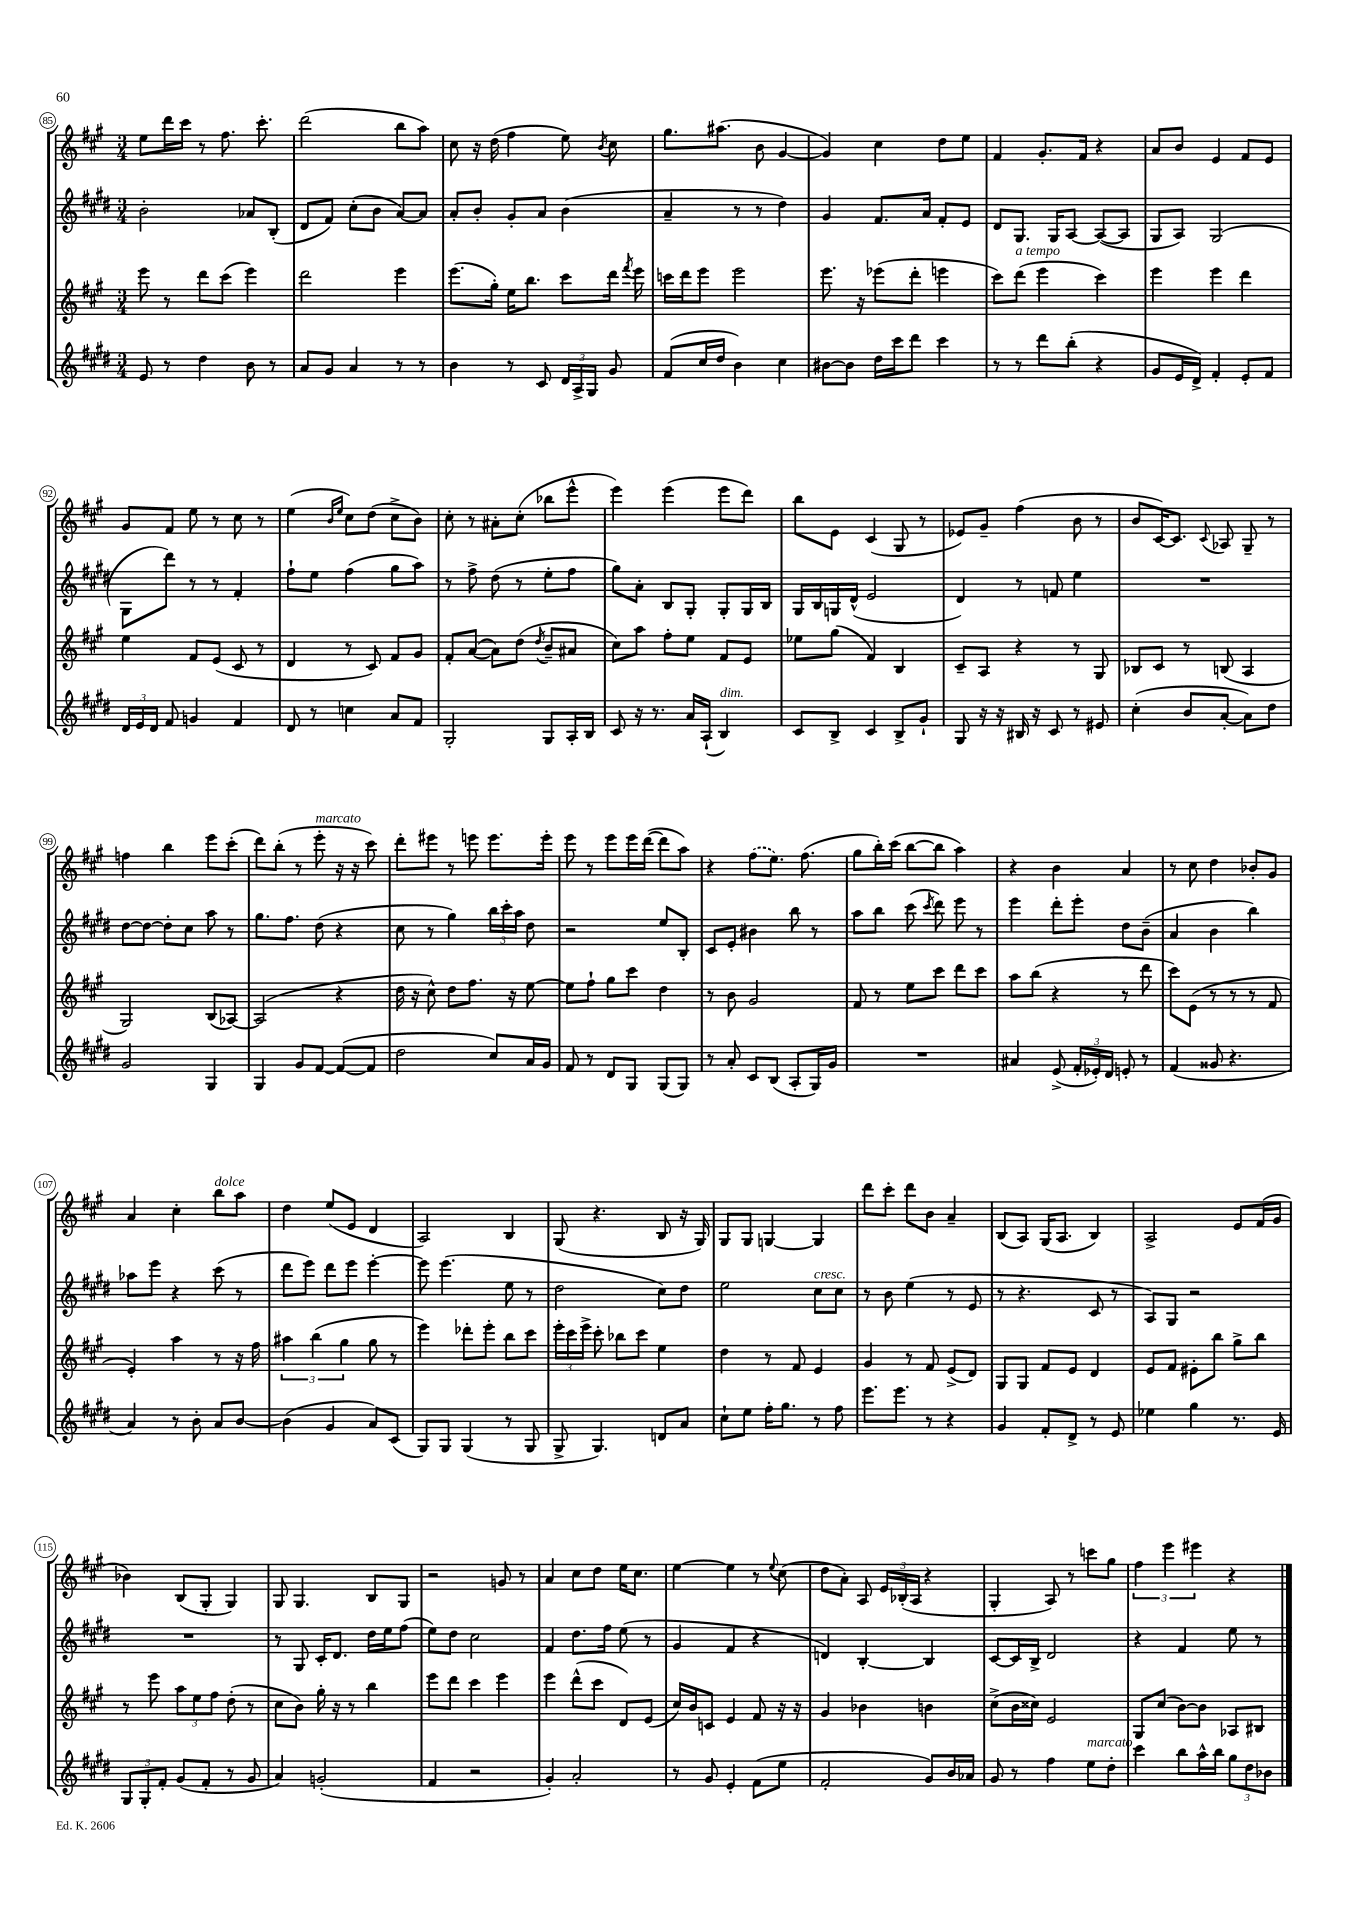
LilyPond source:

<<
\new StaffGroup <<
\new Staff = "s0" {
    \clef treble \key a \major \numericTimeSignature \time 3/4
    \autoBeamOff e''8[ d'''16 cis'''16] r8 fis''8. cis'''8.-. |
    d'''2( b''8[ a''8]) |
    cis''8 r16 d''16( fis''4 e''8) \acciaccatura { b'8 } cis''8 |
    gis''8.[ ais''8.]( b'8 gis'4~ |
    gis'4) cis''4 d''8[ e''8] |
    fis'4 gis'8.[-. fis'16] r4 |
    a'8[ b'8] e'4 fis'8[ e'8] |
    gis'8[ fis'8] e''8 r8 cis''8 r8 |
    e''4( \grace { b'16[ e''16] } cis''8[) d''8]( cis''8[-> b'8]) |
    cis''8-. r8 ais'8[-. cis''8]-.( bes''8[ e'''8]-^ |
    e'''4) e'''4( e'''8[ d'''8]) |
    b''8[ e'8] cis'4( gis8 r8 |
    ees'8[) gis'8]-- fis''4( b'8 r8 |
    b'8[ cis'16~) cis'8.] \appoggiatura { cis'8 } aes8 gis8-- r8 |
    f''4 b''4 e'''8[ cis'''8]-.( |
    d'''8[) b''8]-.( r8 e'''8-.^\markup { \italic "marcato" } r16 r16 cis'''8) |
    d'''8[-. eis'''8] r8 e'''8 e'''8.[ e'''16]-. |
    e'''8 r8 e'''8[ e'''16 d'''16]~( d'''8[ a''8]) |
    r4 \once \slurDashed fis''8[( e''8.]) fis''8.( |
    gis''8[ b''16-.) cis'''16]( b''8[~ b''8] a''4) |
    r4 b'4 a'4 |
    r8 cis''8 d''4 bes'8[-. gis'8] |
    a'4 cis''4-. b''8[^\markup { \italic "dolce" } a''8] |
    d''4 e''8[( e'8] d'4 |
    a2) b4 |
    gis8( r4. b8 r16 gis16) |
    gis8[ gis8] g4~ g4 |
    d'''8[ cis'''8]-. d'''8[ b'8] a'4-- |
    b8[( a8]) gis16[( a8.] b4) |
    a2-> e'8[ fis'16( gis'16] |
    bes'4) b8[( gis8]-. gis4) |
    gis8 gis4. b8[ gis8] |
    r2 g'8 r8 |
    a'4 cis''8[ d''8] e''16[ cis''8.] |
    e''4~ e''4 r8 \appoggiatura { e''8 } cis''8( |
    d''8[ a'8]-.) a8 \tuplet 3/2 { e'16[ bes16-.( a16] } r4 |
    gis4-. a8) r8 c'''8[ gis''8] |
    \tuplet 3/2 { fis''4 e'''4 eis'''4 } r4 \bar "|." |
}
\new Staff = "s1" {
    \clef treble \key e \major \numericTimeSignature \time 3/4
    \autoBeamOff b'2-. aes'8[ b8]-.( |
    dis'8[ fis'8]) cis''8[-.( b'8] a'8[~) a'8] |
    a'8[-. b'8]-. gis'8[-. a'8] b'4( |
    a'4-- r8 r8 dis''4) |
    gis'4 fis'8.[ a'16] fis'8[-. e'8] |
    dis'8[ gis8.] gis16[ a8]~ a8[~( a8] |
    gis8[ a8]) gis2( |
    gis8[ dis'''8]) r8 r8 fis'4-. |
    fis''8[-! e''8] fis''4( gis''8[ a''8]) |
    r8 fis''8-> dis''8( r8 e''8[-. fis''8] |
    gis''8[) a'8]-. b8[ gis8]-. gis8[-. gis16 b16] |
    gis16[ b16 g16 dis'16]-^( e'2 |
    dis'4) r8 f'8 e''4 |
    R2. |
    dis''8[~ dis''8]~ dis''8[-. cis''8] a''8 r8 |
    gis''8.[ fis''8.] dis''8( r4 |
    cis''8 r8 gis''4) \tuplet 3/2 { b''16[ cis'''16-. a''16] } dis''8 |
    r2 e''8[ b8]-. |
    cis'8[ e'8]-. bis'4 b''8 r8 |
    a''8[ b''8] cis'''8( \acciaccatura { cis'''8 } dis'''8) e'''8 r8 |
    e'''4 dis'''8[-. e'''8]-. dis''8[ b'8]--( |
    a'4 b'4 b''4) |
    aes''8[ e'''8] r4 cis'''8( r8 |
    dis'''8[ e'''8]) dis'''8[ e'''8] e'''4~-. |
    e'''8 e'''4.( e''8 r8 |
    dis''2 cis''8[) dis''8] |
    e''2 cis''8[^\markup { \italic "cresc." } cis''8] |
    r8 b'8 e''4( r8 e'8 |
    r8 r4. cis'8 r8 |
    a8[) gis8] r2 |
    R2. |
    r8 gis8 cis'16[-. dis'8.] dis''16[ e''16 fis''8]( |
    e''8[) dis''8] cis''2 |
    fis'4 dis''8.[ fis''16] e''8( r8 |
    gis'4 fis'4 r4 |
    d'4) b4~-. b4 |
    cis'8[~ cis'16 b16]-> dis'2 |
    r4 fis'4 e''8 r8 \bar "|." |
}
\new Staff = "s2" {
    \clef treble \key a \major \numericTimeSignature \time 3/4
    \autoBeamOff e'''8 r8 d'''8[ cis'''8]( e'''4) |
    d'''2 e'''4 |
    e'''8.[( gis''16]-.) e''16[ b''8.] cis'''8[ d'''16] \acciaccatura { fis'''8 } e'''16 |
    c'''16[ d'''16 e'''8] e'''2 |
    e'''8. r16 ees'''8[( d'''8]-. e'''4 |
    cis'''8[) d'''8]^\markup { \italic "a tempo" }( e'''4 cis'''4) |
    e'''4 e'''4 d'''4 |
    e''4 fis'8[ e'8]( cis'8 r8 |
    d'4 r8 cis'8) fis'8[ gis'8] |
    fis'8[-. a'8]~( a'8[) d''8]( \acciaccatura { d''8 } b'8[-- ais'8] |
    cis''8[) a''8] fis''8[-. e''8] fis'8[ e'8] |
    ees''8[ gis''8]( fis'4) b4 |
    cis'8[-- a8] r4 r8 gis8 |
    bes8[ cis'8] r8 b8( a4 |
    gis2) b8[( aes8]~) |
    aes2( r4 |
    d''16 r16 cis''8-^) d''8[ fis''8.] r16 e''8~ |
    e''8[ fis''8]-! gis''8[ cis'''8] d''4 |
    r8 b'8 gis'2 |
    fis'8 r8 e''8[ cis'''8] d'''8[ cis'''8] |
    a''8[ b''8]( r4 r8 d'''8 |
    cis'''8[) e'8]( r8 r8 r8 fis'8 |
    e'4-.) a''4 r8 r16 fis''16 |
    \tuplet 3/2 { ais''4 b''4( gis''4 } gis''8 r8 |
    e'''4) des'''8[-. e'''8]-. b''8[ cis'''8] |
    \tuplet 3/2 { e'''16[-. cis'''16 e'''16]-> } cis'''8-. bes''8[ cis'''8] e''4 |
    d''4 r8 fis'8 e'4 |
    gis'4 r8 fis'8 e'8[->( d'8]) |
    gis8[ gis8] fis'8[ e'8] d'4 |
    e'8[ fis'8] eis'8[-. b''8] gis''8[-> b''8] |
    r8 e'''8 \tuplet 3/2 { a''8[ e''8 fis''8] } d''8-.( r8 |
    cis''8[ b'8]) gis''16-. r16 r8 b''4 |
    e'''8[ d'''8] cis'''4 e'''4 |
    e'''4 d'''8[-^( cis'''8] d'8[) e'8]( |
    cis''16[) b'16 c'8] e'4 fis'8 r16 r16 |
    gis'4 bes'4 b'4 |
    cis''8[->( b'16 cisis''16]) e'2 |
    gis8[ cis''8]( b'8[~) b'8] aes8[ bis8] \bar "|." |
}
\new Staff = "s3" {
    \clef treble \key e \major \numericTimeSignature \time 3/4
    \autoBeamOff e'8 r8 dis''4 b'8 r8 |
    a'8[ gis'8] a'4 r8 r8 |
    b'4 r8 cis'8 \tuplet 3/2 { dis'16[ a16-> gis16] } gis'8 |
    fis'8[( cis''16 dis''16] b'4) cis''4 |
    bis'8[~ bis'8] dis''16[ cis'''16 dis'''8] cis'''4 |
    r8 r8 dis'''8[ b''8]-.( r4 |
    gis'8[ e'16 dis'16]->) fis'4-. e'8[-. fis'8] |
    \tuplet 3/2 { dis'16[ e'16 dis'16] } fis'8 g'4 fis'4 |
    dis'8 r8 c''4 a'8[ fis'8] |
    gis2-. gis8[ a16-. b16] |
    cis'8 r16 r8. a'16[ a16]-!( b4^\markup { \italic "dim." }) |
    cis'8[ b8]-> cis'4 b8[-> gis'8]-! |
    gis8 r16 r16 bis16 r16 cis'8 r8 eis'8 |
    cis''4-.( b'8[ a'8]~-. a'8[) dis''8] |
    gis'2 gis4 |
    gis4 gis'8[ fis'8]~ fis'8[~( fis'8] |
    dis''2 cis''8[) a'16 gis'16] |
    fis'8 r8 dis'8[ gis8] gis8[( gis8]) |
    r8 a'8-. cis'8[ b8]( a8[-. gis16) gis'16] |
    R2. |
    ais'4 e'8->( \tuplet 3/2 { fis'16[-. ees'16-.) dis'16] } e'8-. r8 |
    fis'4( gisis'8 r4. |
    a'4) r8 b'8-. a'8[ b'8]~ |
    b'4( gis'4 a'8[) cis'8]( |
    gis8[) gis8] gis4( r8 gis8 |
    gis8-> gis4.) d'8[ a'8] |
    cis''8[-! e''8] fis''16[-. gis''8.] r8 fis''8 |
    e'''8.[ e'''8.] r8 r4 |
    gis'4 fis'8[-. dis'8]-> r8 e'8 |
    ees''4 gis''4 r8. e'16 |
    \tuplet 3/2 { gis8[ gis8-. fis'8]-. } gis'8[( fis'8]-. r8 gis'8 |
    a'4) g'2-.( |
    fis'4 r2 |
    gis'4-.) a'2-. |
    r8 gis'8 e'4-. fis'8[( e''8] |
    fis'2-. gis'8[) b'16 aes'16] |
    gis'8 r8 fis''4 e''8[^\markup { \italic "marcato" } dis''8]-. |
    cis'''4 b''8[ a''16-^ b''16] \tuplet 3/2 { gis''8[ dis''8 bes'8] } \bar "|." |
}
>>
>>
\layout { \context { \Score currentBarNumber = #85 \override BarNumber.stencil = #(make-stencil-circler 0.1 0.3 ly:text-interface::print) } }
